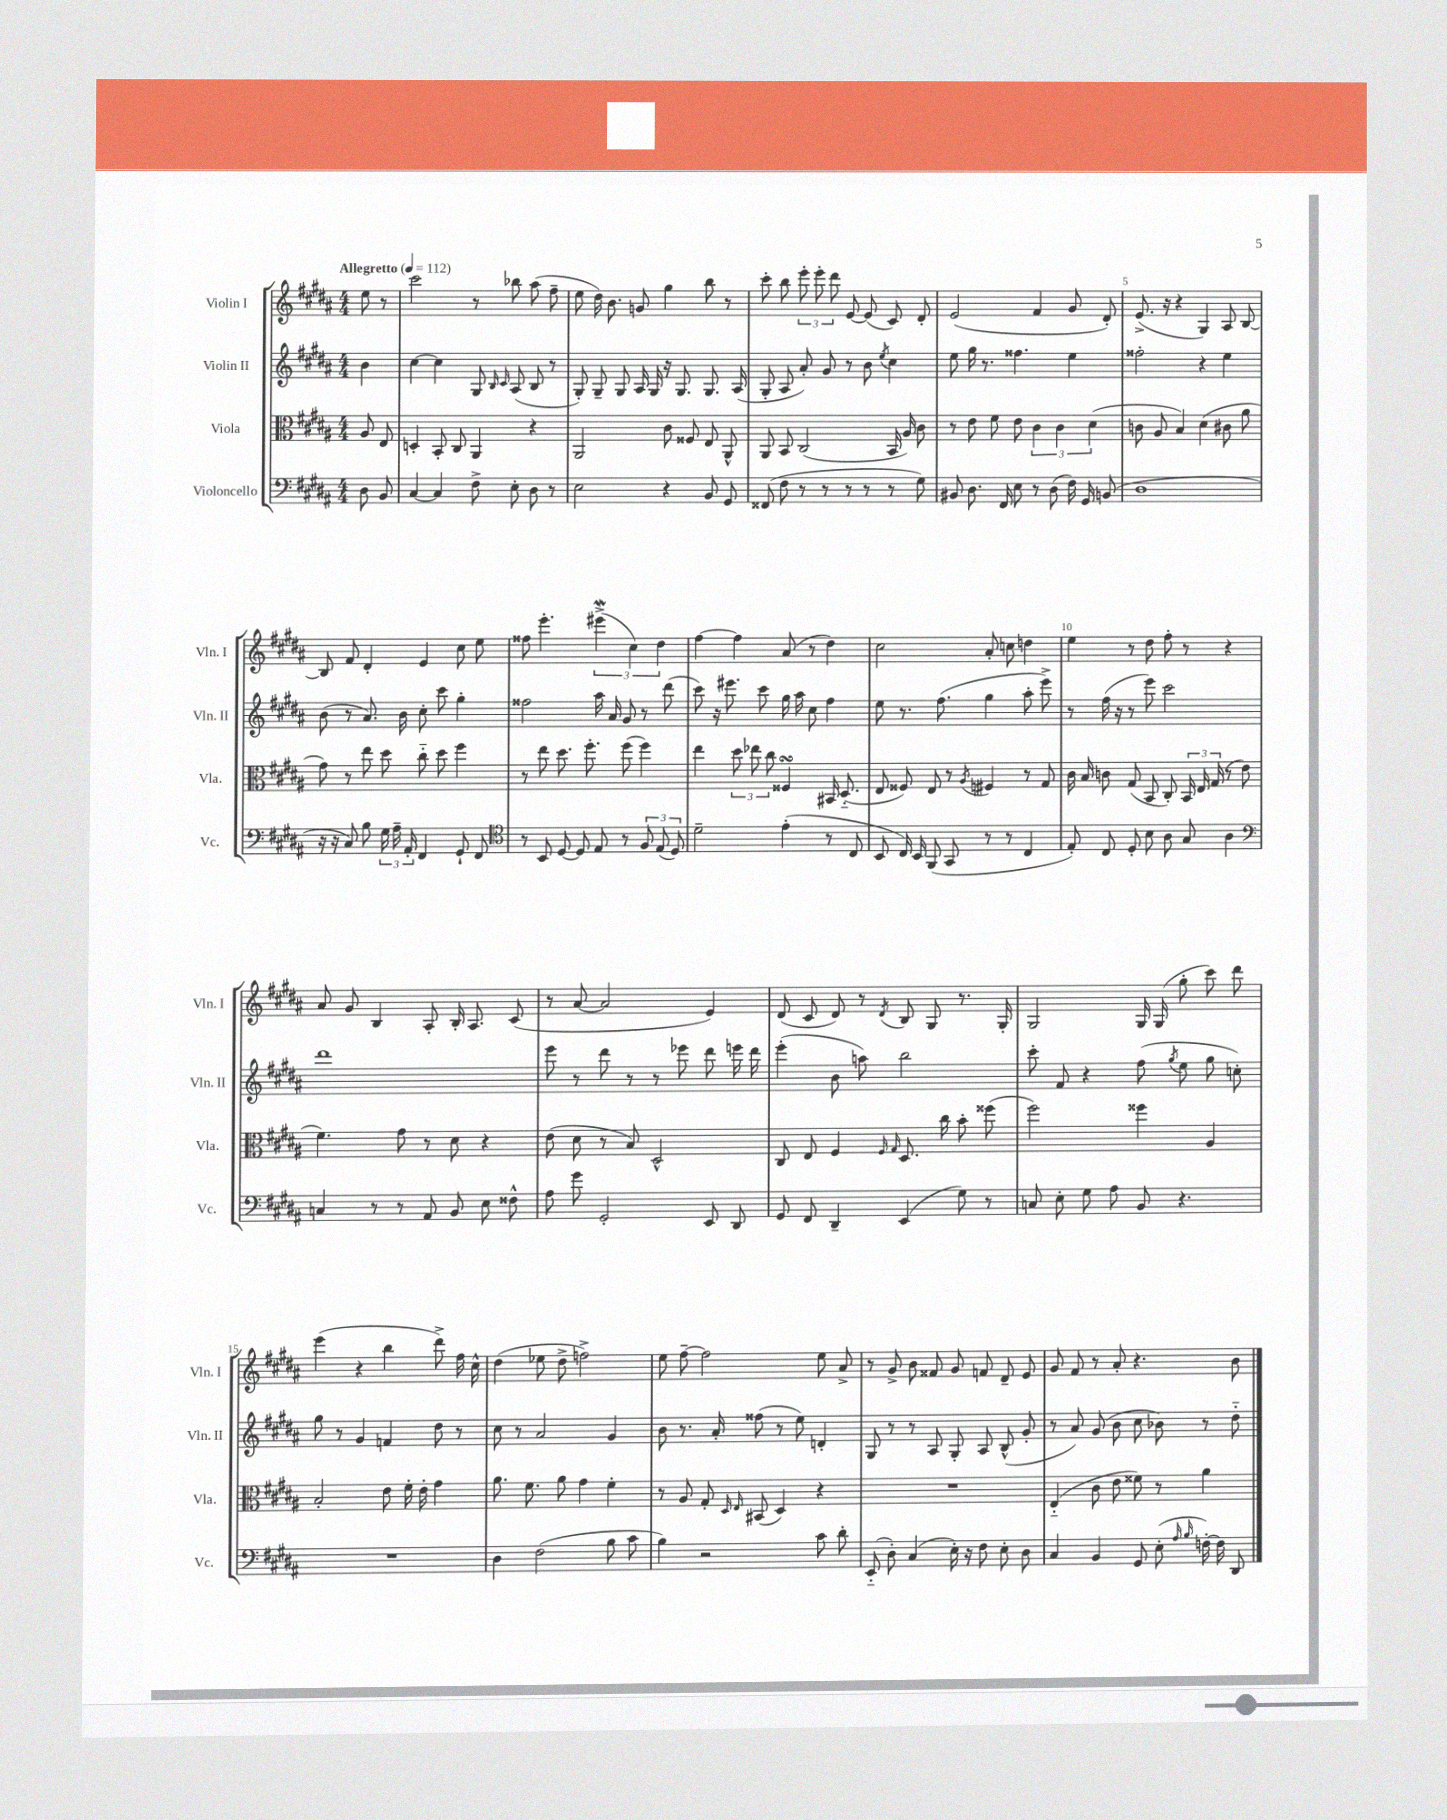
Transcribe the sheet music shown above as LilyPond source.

<<
\new StaffGroup <<
\new Staff = "s0" \with { instrumentName = "Violin I" shortInstrumentName = "Vln. I" } {
    \clef treble \key b \major \numericTimeSignature \time 4/4 \partial 4 \tempo "Allegretto" 4 = 112
    \autoBeamOff e''8 r8 |
    cis'''2 r8 bes''8 ais''8( fis''8-- |
    e''8 dis''16) b'8. g'8 gis''4 b''8 r8 |
    cis'''8-. b''8 \tuplet 3/2 { e'''8-. e'''8-. dis'''8 } e'8~ e'8( cis'8) dis'8-. |
    e'2( fis'4 gis'8 dis'8-.) |
    e'8.->( r16 r4 gis4) ais8 b8~ |
    b8 fis'8 dis'4-. e'4 cis''8 e''8 |
    fisis''8 e'''4.-. \tuplet 3/2 { eis'''4->\mordent( cis''4) dis''4 } |
    fis''4~ fis''4 ais'8( r8 dis''4) |
    cis''2 ais'8-. c''8 d''4 |
    e''4 r8 dis''8 fis''8-. r8 r4 |
    ais'8 gis'8 b4 ais8-. b16-. ais8. cis'8( |
    r8 ais'8~ ais'2 e'4) |
    dis'8( cis'8 dis'8) r8 \acciaccatura { dis'8 } b8 gis8 r8. gis16-. |
    gis2 gis16 gis16( gis''8-. cis'''8) dis'''8 |
    e'''4( r4 b''4 dis'''8->) fis''16 cis''16-^ |
    dis''4( ees''8 dis''8-> f''2->) |
    e''8 fis''8~-- fis''2 e''8 ais'8-> |
    r8 gis'8-> b'8 fisis'8 gis'8 f'8 dis'8-- e'8 |
    gis'8 fis'8 r8 ais'8-. r4. b'8 \bar "|." |
}
\new Staff = "s1" \with { instrumentName = "Violin II" shortInstrumentName = "Vln. II" } {
    \clef treble \key b \major \numericTimeSignature \time 4/4 \partial 4
    \autoBeamOff b'4 |
    cis''4~ cis''4 gis8 \grace { b16 cis'16 } ais8( b8 r8 |
    gis8-.) gis8-- gis8 ais16 gis16 r16 gis8. gis8. ais16( |
    gis8-. ais8 ais'8-.) gis'8 r8 b'8 \acciaccatura { e''8 } cis''4 |
    e''8 gis''16 r8. fisis''4. e''4 |
    fisis''2-. r4 e''4 |
    b'8( r8 ais'8.) b'16 cis''8-. cis'''8 gis''4-. |
    fisis''2 ais''16 ais'16 gis'8 r8 dis'''8( |
    cis'''8) r16 eis'''8. cis'''8 gis''16 ais''16 cis''8 fis''4 |
    e''8 r8. fis''8.( gis''4 ais''8-. e'''8->) |
    r8 fis''16( r16 r8 e'''8) cis'''2 |
    dis'''1 |
    e'''8 r8 dis'''8 r8 r8 ees'''8 dis'''8 e'''16 dis'''16 |
    e'''4-.( b'8 a''8) b''2 |
    cis'''8-. fis'8 r4 fis''8( \acciaccatura { gis''8 } e''8 gis''8 c''8-.) |
    gis''8 r8 gis'4 f'4 dis''8 r8 |
    cis''8 r8 ais'2 gis'4 |
    b'8 r8. ais'16-. fisis''8( r8 e''8) d'4-. |
    gis8 r8 r8 ais8 gis8-. ais8 b8-^( gis'8-. |
    r8 ais'8) gis'8( b'8 cis''8 bes'8) r8 dis''8-_ \bar "|." |
}
\new Staff = "s2" \with { instrumentName = "Viola" shortInstrumentName = "Vla." } {
    \clef alto \key b \major \numericTimeSignature \time 4/4 \partial 4
    \autoBeamOff ais8 e8 |
    d4-. b,8-. cis8 ais,4 r4 |
    ais,2 cis'8 fisis8 e8 ais,8-^ |
    ais,8 b,8 cis2( b,16 ais16) cis'8 |
    r8 e'8 fis'8 e'8 \tuplet 3/2 { cis'4 cis'4 dis'4( } |
    c'8 ais8 b4) dis'4( cis'8 ais'8 |
    gis'8) r8 e''8 dis''8 cis''8-_ dis''8 fis''4 |
    r8 e''8 dis''8. fis''8.-. fis''8( fis''4) |
    e''4 \tuplet 3/2 { dis''8 ees''8 cis''8 } fisis4\turn bis,16 dis8.-_( |
    e8 fisis8) e8 r8 \acciaccatura { ais8 } fis4 r8 gis8 |
    cis'16 b16 c'8 gis8( b,8 cis8-.) \tuplet 3/2 { b,16 e16 gis16( } r8 e'8 |
    fis'4.) gis'8 r8 dis'8 r4 |
    e'8( dis'8 r8 b8) dis2-^ |
    cis8 e8 fis4 \grace { fis16 gis16 } dis8. cis''16 b'8-. fisis''8( |
    fis''2) fisis''4 ais4 |
    b2-. e'8 fis'16-. e'16-. gis'4 |
    ais'8. fis'8. ais'8 gis'4 fis'4-. |
    r8 ais8 gis8-. \grace { dis16 e16 } bis,8( dis4) r4 |
    R1 |
    e4-_( cis'8 e'8 fisis'8) r8 ais'4 \bar "|." |
}
\new Staff = "s3" \with { instrumentName = "Violoncello" shortInstrumentName = "Vc." } {
    \clef bass \key b \major \numericTimeSignature \time 4/4 \partial 4
    \autoBeamOff dis8 b,8 |
    cis4~ cis4 fis8-> e8-. dis8 r8 |
    e2 r4 b,8 gis,8 |
    fisis,8( fis8 r8 r8 r8 r8 r8 gis8) |
    bis,8 dis8. fis,16 e8 r8 dis8( fis16) gis,16 b,8( |
    dis1 |
    r16 r16 cis8) b8 \tuplet 3/2 { gis16 ais16-- ais,16-. } fis,4 gis,8-! fis,8 |
    \clef tenor r8 b,8 dis8~ dis8 e8 r8 \tuplet 3/2 { fis8 e8( dis8) } |
    dis'2-- e'4-.( r8 cis8 |
    b,8 cis16) b,16 fis,8( gis,8 r8 r8 cis4 |
    e8-.) cis8 dis8-. b8 ais8 gis8 ais4 |
    \clef bass c4 r8 r8 ais,8 b,8 e8 fisis8-^ |
    ais8 gis'8 gis,2-. e,8 dis,8 |
    gis,8 fis,8 dis,4-- e,4( gis8) r8 |
    c8 e8-. gis8 ais8 b,8 r4. |
    R1 |
    dis4 fis2( b8 cis'8 |
    b4) r2 cis'8 dis'8-. |
    e,8-_( dis8-.) cis4( e16-.) r16 fis8 e8-. dis8 |
    cis4 b,4 gis,8 e8-.( \grace { ais16 b16 } f16~-.) f16 dis,8 \bar "|." |
}
>>
>>
\layout { \context { \Score \override BarNumber.break-visibility = ##(#f #t #t) barNumberVisibility = #(every-nth-bar-number-visible 5) } }
